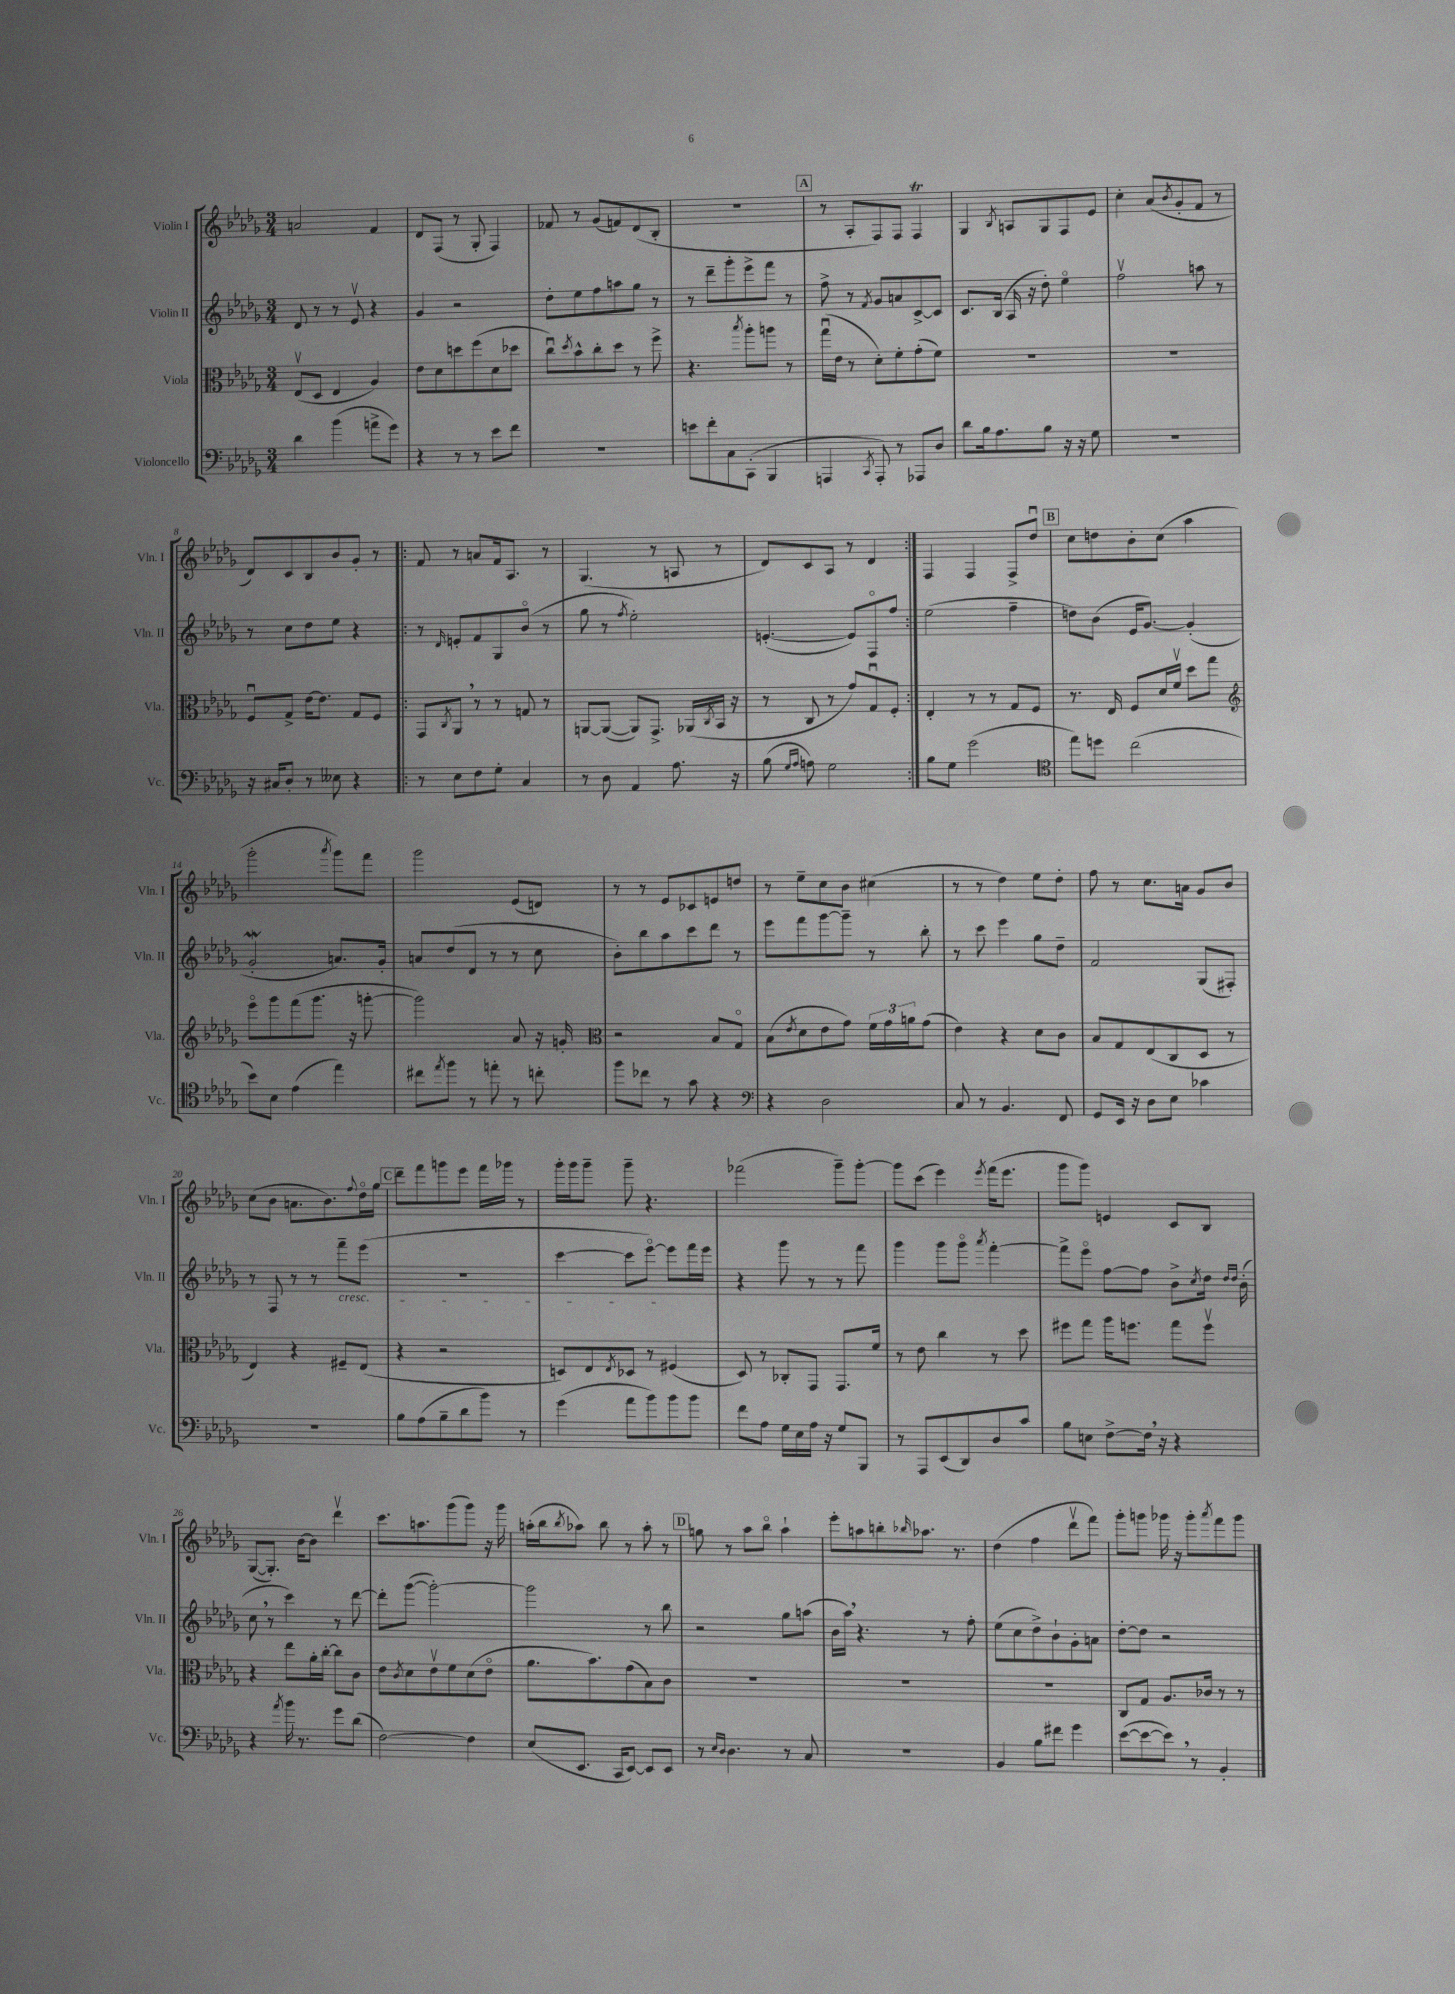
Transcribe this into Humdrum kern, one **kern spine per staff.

**kern	**kern	**kern	**kern
*part4	*part3	*part2	*part1
*staff4	*staff3	*staff2	*staff1
*I"Violoncello	*I"Viola	*I"Violin II	*I"Violin I
*I'Vc.	*I'Vla.	*I'Vln. II	*I'Vln. I
*clefF4	*clefC3	*clefG2	*clefG2
*k[b-e-a-d-g-]	*k[b-e-a-d-g-]	*k[b-e-a-d-g-]	*k[b-e-a-d-g-]
*M3/4	*M3/4	*M3/4	*M3/4
=1	=1	=1	=1
4d-\	(8E-v/L	8d-/	2an/
.	8D-/J	8r	.
(4b-\	4E-/	8r	.
.	.	8e-v/	.
8an^\L	4A-/)	4r	4f/
8g-\J)	.	.	.
=2	=2	=2	=2
4r	8e-\L	4g-/	8d-/L
.	8d-\	.	(8F/J
8r	8ddn\	2r	8r
8r	(8ff\	.	8G-'/
8e-\L	8d-\	.	4F/)
8f\J	8dd-X\J	.	.
=3	=3	=3	=3
2.r	8ccu\L)	8dd-'\L	8f-X/
.	8qdd-/	.	.
.	8b-^^\	8ee-\	8r
.	8cc'\	8ff\	(8g-/L
.	8dd-\J	8aan\	8fn/)
.	8r	8gg-\J	(8d-/
.	8ff^\	8r	8B-'/J
=4	=4	=4	=4
8en\L	4.r	8r	2.r
8f'\	.	8ddd-~\L	.
8C\	.	8ggg-'\	.
.	8qbb-/	.	.
(8CC'\J	8aa-'\L	8eee-^\	.
4BBB-/	8aan\J	8fff\J	.
.	8r	8r	.
!!LO:REH:place=s1:t=A
=5	=5	=5	=5
4AAAn/	(16gg-u\LL	8ff^\	8r
.	16e-\JJ	.	.
.	8r	8r	8A-'/L
8qCC/	.	8qf/	.
8AAA'/)	8d-'\L)	8g-/L	8F/)
8r	8f'\	8an/	8F/J
8AAA-X/L	(8g-'\	[8c^/	4Ft/
8D-/J	8f\J)	8c/J]	.
=6	=6	=6	=6
8d-\L	2.r	8.c/L	4G-/
16B-\k	.	.	.
8.A-\	.	(16B-/Jk	.
.	.	.	8qB-/
.	.	16A-/	8An/L
.	.	16r	.
8B-\J	.	8dd-'\)	8G-/
16r	.	4ee-\	8F/
16r	.	.	.
8G-\	.	.	8e-/J
=7	=7	=7	=7
2.r	2.r	2ffv\	4cc'\
.	.	.	(8a-/L
.	.	.	8qb-/
.	.	.	8g-'/
.	.	8aan\	8f/J
.	.	8r	8r
!!LO:LB:g=z
=8	=8	=8	=8
16r	8Fu/L	8r	8d-/L)
16C#X/KL	.	.	.
8D-'/J	8G-^/J	8cc\L	8c/
8r	[16e-\KL	8dd-\	8B-/
.	8.e-\J]	.	.
8E--X\	.	8ee-\J	8b-/
4r	8G-/L	4r	8g-'/J
.	8F/J	.	8r
=9!|:	=9!|:	=9!|:	=9!|:
8r	8GG-/L	8r	8f/
.	8qC/	16qqd-/	.
8E-\L	8AA-,/J	8en'/L	8r
8F\	8r	8f/	8an/L
8G-'\J	8r	8G-/	16f/k
.	.	.	8.A-/J
4C/	8Gn/	(8b-/J	.
.	8r	8r	8r
=10	=10	=10	=10
8r	[8AAn/L	8gg-\	(4.G-/
8D-\	(8AA/J_	8r	.
.	.	8qff/	.
4AA-/	8AA/L])	2ee-'\)	.
.	8.GG-^/J	.	8r
8.A-\	.	.	8An/
.	(16AA-X/LL	.	.
.	8qC/	.	.
.	16BB-/JJ	.	8r
16r	16r	.	.
=11	=11	=11	=11
(8B-\	8r	([4.en'/	8d-/L)
16qqG-/LL	.	.	.
16qqA-/JJ	.	.	.
8An\)	8C/	.	8c/
2G-\	8r	.	8A-/J
.	8g-/L)	8e/L])	8r
.	8G-u/	8F/	4d-/
.	8F'/J	8ff/J	.
=12:|!	=12:|!	=12:|!	=12:|!
8B-\L	4E-'/	(2ee-\	4F/
8G-\J	.	.	.
(2g-\	8r	.	4F/
.	8r	.	.
.	8G-/L	4ff~\	8F^/L
.	8F/J	.	8dd-u/J
!!LO:REH:place=s1:t=B
=13	=13	=13	=13
*clefC4	*	*	*
8ee-\L)	8.r	8ddn\L)	8cc\L
8ddn\J	.	(8b-\J	8ddn\
.	16E-/	.	.
(2cc\	8F/L	16e-/KL	8b-'\
.	.	[8.g-/J)	.
.	16d-/L	.	(8cc\J
.	16fv/JJ	.	.
.	8dd-\L	(4g-'/]	4aa-\
.	8gg-\J	.	.
!!LO:LB:g=z
=14	=14	=14	=14
*	*clefG2	*	*
8b-\L)	8eee-\L	2g-w'/	2ggg-'\
8B-\J	8ggg-\	.	.
(4e-\	(8fff\	.	.
.	8.ggg-\J	.	.
.	.	.	8qaaa-/
4ee-\)	.	8.an/L)	8ggg-\L)
.	16r	.	.
.	[8gggn'\	.	8fff\J
.	.	16g-'/Jk	.
=15	=15	=15	=15
8cc#X\L	2ggg\])	8an/L	2ggg-\
8qee-/	.	.	.
8ff\J	.	(8dd-/	.
8r	.	8d-/J	.
8een'\	.	8r	.
8r	8a-/	8r	(8e-/L
8ccn'\	16r	8cc\	8dn/J)
.	16gn'/	.	.
=16	=16	=16	=16
*	*clefC3	*	*
8ff\L	2r	8b-'\L)	8r
8cc-X\J	.	8bb-\	8r
8r	.	8aa-\	8e-/L
8g-\	.	8ccc\	8c-X/
4r	8B-/L	8ddd-\J	8en/
.	8G-/J	8r	8ddn/J
=17	=17	=17	=17
*clefF4	*	*	*
4r	(8B-\L	8eee-\L	8r
.	8qe-/	.	.
.	8d-\	8fff\	8ee-~\L
2D-\	8e-\	[8ggg-\	8cc\
.	8g-\J)	8ggg-~\J]	8b-\J
.	24f\LL	8r	(4cc#X\
.	24g-\	.	.
.	24an\J	.	.
.	(8g-\J	8bb-'\	.
=18	=18	=18	=18
8C/	4e-\)	8r	8r
8r	.	8ccc\	8r
4.BB-/	4r	4eee-\	4dd-\)
.	8d-\L	8gg-\L	8ee-\L
8FF/	8c\J	8dd-~\J	8dd-'\J
=19	=19	=19	=19
8GG-/L	8B-/L	2f/	8ff\
16EE-/Jk	8G-/	.	8r
16r	.	.	.
8D-\L	(8E-/	.	8.cc\L
8E-\J	8C/	.	.
.	.	.	16an\Jk
4c-X\	8D-/J	(8G-/L	8g-/L
.	8r	8F#X'/J)	8b-/J
!!LO:LB:g=z
=20	=20	=20	=20
2.r	4E-/)	8r	(8cc\L
.	.	8F/	8b-\J
.	4r	8r	8.an\L
.	.	8r	.
.	.	.	8.b-\)
!	!	!LO:TX:b:i:t=cresc.	!
.	8F#X~/L	8fff~\L	.
.	.	.	8qqff/
.	(8E-/J	(8eee-\J	16dd-\L
.	.	.	16gg-\JJ
!!LO:REH:place=s1:t=C
=21	=21	=21	=21
8B-\L	4r	2.r	8ddd-~\L
(8A-\	.	.	8fff\
8B-~\	2r	.	8gggn\
8d-\	.	.	8eee-\J
8b-\J)	.	.	16fff\LL
.	.	.	16ggg-X\JJ
8r	.	.	8r
=22	=22	=22	=22
(4g-\	8Dn/L)	[4ccc\	16ggg-'\LL
.	.	.	16ggg-\J
.	8E-/	.	8ggg-~\J
.	8qE-/	.	.
8a-\L	8D-X/J	8ccc\L]	8ggg-~\
8b-\)	8r	[8eee-\J)	4.r
8b-\	(4F#X/	8eee-\L]	.
8b-\J	.	16fff\L	.
.	.	16eee-\JJ	.
=23	=23	=23	=23
8f\L	8D-/)	4r	(2fff-X\
8A-\J	8r	.	.
16G-\LL	8C-X'/L	8ggg-\	.
16E-\	.	.	.
16A-\JJ	8GG-/J	8r	.
16r	.	.	.
8G-/L	8.GG-/L	8r	8ggg-~\L)
8BBB-/J	.	8fff\	[8ggg-'\J
.	16f/Jk	.	.
=24	=24	=24	=24
8r	8r	4ggg-\	8ggg-\L]
8AAA-/L	8e-\	.	(8ccc\J
(8EE-/	4cc\	8ggg-\L	4eee-\)
8DD-/)	.	8ggg-\J	.
.	.	8qaaa-/	8qeee-/
8D-/	8r	[4fff'\	(16fff\KL
.	.	.	8.eee-\J
8c/J	8dd-\	.	.
=25	=25	=25	=25
8B-\L	8ff#X\L	8fff^\L]	8ggg-\L
8En\J	8gg-\J	8eee-\J	8ggg-\J)
[8F^\L	16aa-\KL	[8ff\L	4en/
.	8.ffn\J	.	.
16F,\Jk]	.	8ff\J]	.
16r	.	.	.
4r	8gg-\L	8b-^\L	8c/L
.	.	8qcc/	.
.	8ffv\J	16dd-\Jk	8B-/J
.	.	16qqdd-/LL	.
.	.	16qqdd-/JJ	.
.	.	(16b-'\	.
!!LO:LB:g=z
=26	=26	=26	=26
4r	4r	8cc,\	([8G-/L
.	.	8r	8.G-'/J])
8qa-/	.	.	.
16b-\	8ee-\L	4ccc\)	.
8.r	.	.	[16b-\KL
.	16a-'\L	.	8b-\J]
.	[16cc'\JJ	.	.
8g-\L	8cc\L]	8r	4ddd-v\
(8d-\J	8c\J	[8ddd-\	.
=27	=27	=27	=27
[2F\)	8e-\L	8ddd-'\L]	8.ccc\L
.	8qc/	.	.
.	8d-\	([8ggg-\J	.
.	.	.	8.aan\
.	8e-v\	2ggg-'\_)	.
.	8f\	.	(8ggg-\
4F\]	(8d-\	.	8ggg-\J)
.	8e-\J	.	16r
.	.	.	16ggg-\
=28	=28	=28	=28
(8E-/L	8.a-\L	2ggg-\]	(16aan'\LL
.	.	.	16bb-\J
.	.	.	8qbb-/
8.EE-/J	.	.	8aa-X\J)
.	8.b-\)	.	.
.	.	.	8bb-\
16CC/KL	.	.	.
[8EE-/J)	(8g-\	.	8r
8EE-/L]	8B-\)	8r	8aa-'\
8EE-/J	8c\J	8bb-\	8r
!!LO:REH:place=s1:t=D
=29	=29	=29	=29
8r	2.r	2r	8ggn\
16qqE-/LL	.	.	.
16qqD-/JJ	.	.	.
4.D-\	.	.	8r
.	.	.	8aa-\L
.	.	.	8bb-\J
8r	.	8gg-\L	4aa-`\
8C/	.	(8aan\J	.
=30	=30	=30	=30
2.r	2.r	16b-\LL	8eee-'\L
.	.	16aa-,\JJ)	.
.	.	4.r	8aan\
.	.	.	8bbn'\
.	.	.	16qqbb-X/
.	.	.	8.aa-X\J
.	.	8r	.
.	.	.	8.r
.	.	8ff'\	.
=31	=31	=31	=31
4BB-/	2.r	(8ee-\L	(4dd-\
.	.	8cc\	.
8B-\L	.	8dd-^\)	4ff\
8f#X\J	.	8b-`\	.
4g-\	.	8g-'\	8ddd-v\L
.	.	8an\J	8fff\J)
=32	=32	=32	=32
([8e-\L	8C/L	[8dd-'\L	8ggg-'\L
8e-\_	8G-/J	8dd-\J]	8gggn\J
8e-,\J])	8.A-/L	2r	16ggg-X\
.	.	.	16r
8r	.	.	8ggg-'\L
.	16c-X/Jk	.	.
.	.	.	8qaaa-/
4BB-'/	8r	.	8fff\
.	8r	.	8ggg-\J
==	==	==	==
*-	*-	*-	*-
